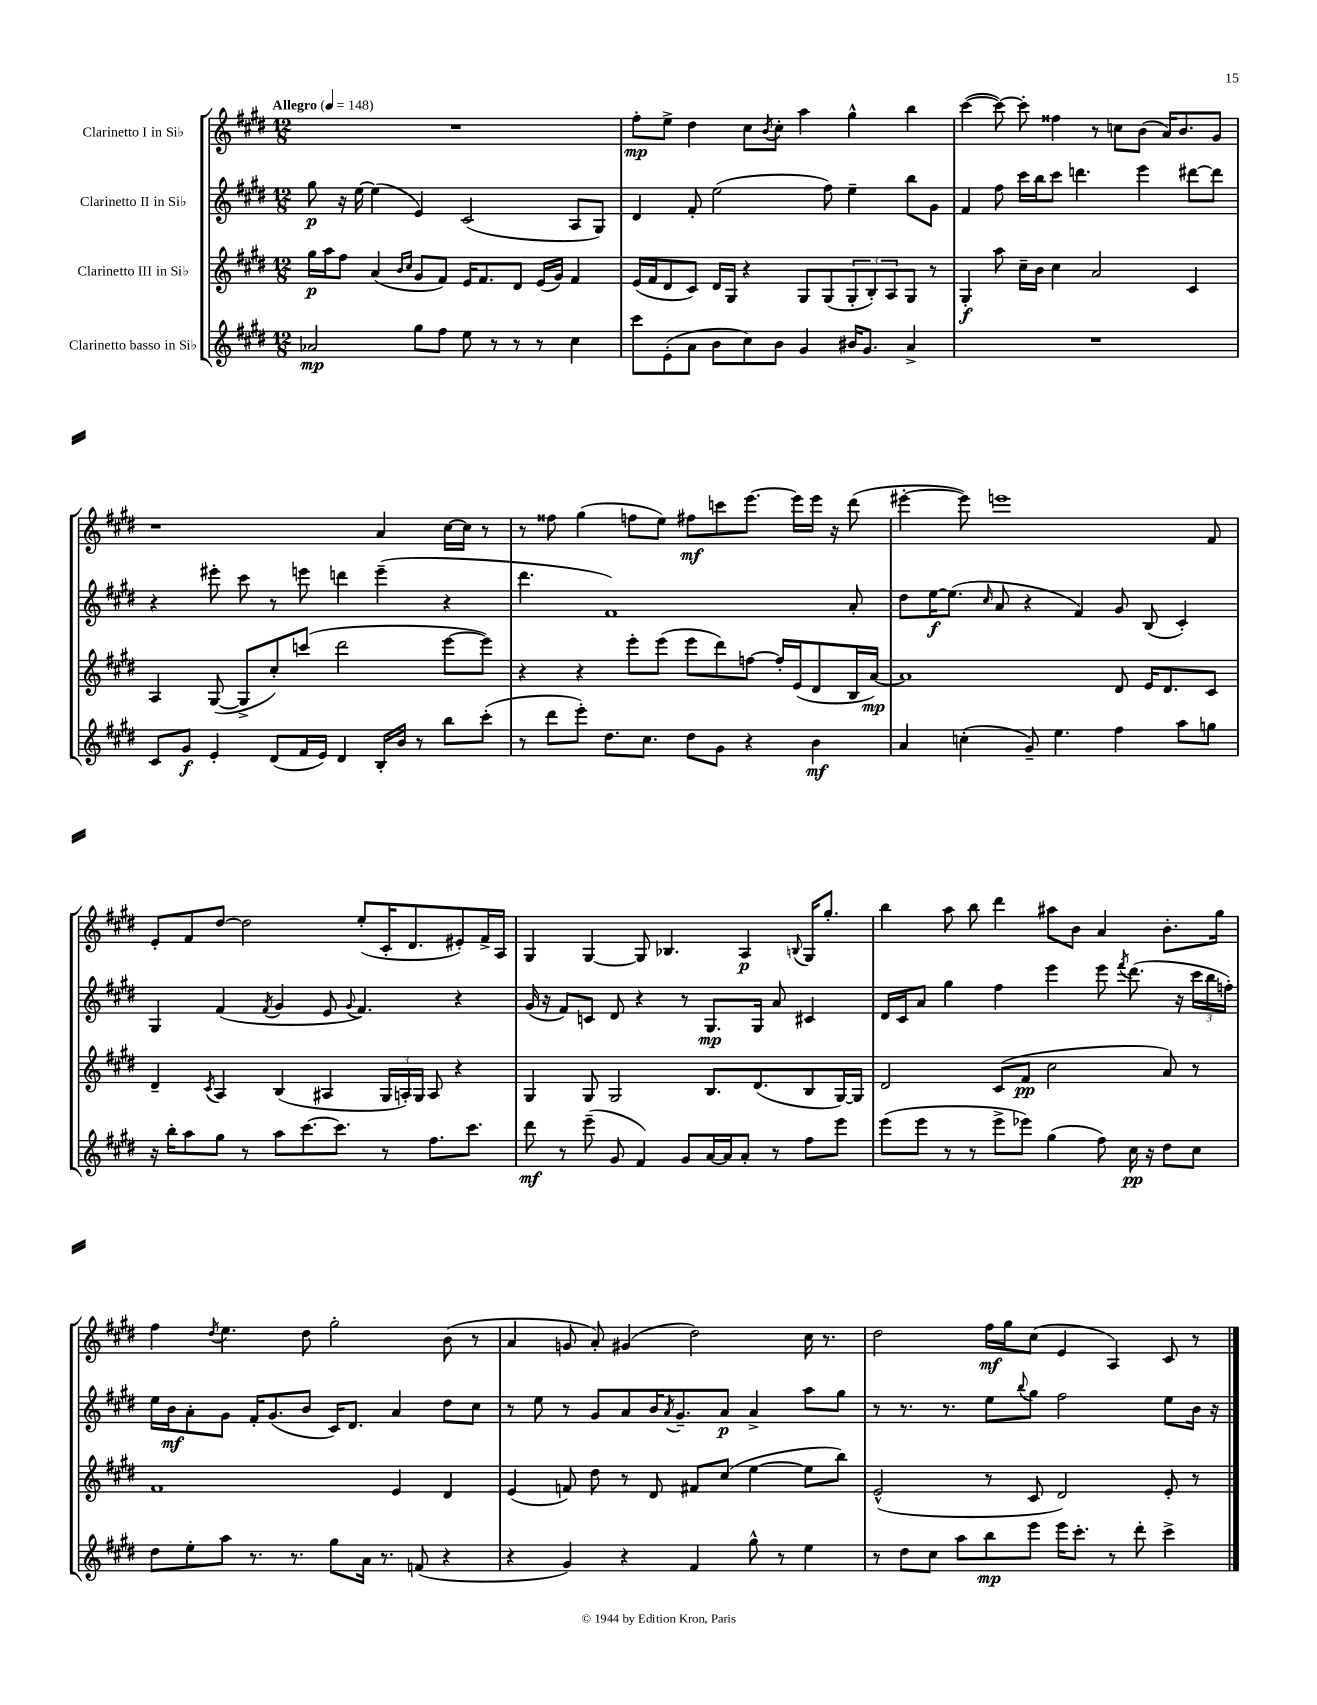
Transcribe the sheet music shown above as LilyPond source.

<<
\new StaffGroup <<
\new Staff = "s0" \with { instrumentName = "Clarinetto I in Sib" } {
    \clef treble \key e \major \numericTimeSignature \time 12/8 \tempo "Allegro" 4 = 148
    R1. |
    fis''8-.\mp e''8-> dis''4 cis''8 \acciaccatura { b'8 } cis''8-. a''4 gis''4-^ b''4 |
    cis'''4~( cis'''8~) cis'''8-. fisis''4 r8 c''8 b'8( a'16) b'8. gis'8 |
    r1 a'4 cis''16~ cis''16 r8 |
    r8 fisis''8 gis''4( f''8 e''8) fis''8\mf c'''8 e'''8.~ e'''16 e'''16 r16 dis'''8( |
    eis'''4~-. eis'''8) e'''1 fis'8 |
    e'8-. fis'8 dis''8~ dis''2 e''8-.( cis'16-. dis'8. eis'8-.) fis'16-> a16 |
    gis4 gis4~ gis8 bes4. a4\p \appoggiatura { b8 } gis16 gis''8.-. |
    b''4 a''8 b''8 dis'''4 ais''8 b'8 a'4 b'8.-. gis''16 |
    fis''4 \acciaccatura { dis''8 } e''4. dis''8 gis''2-. b'8( r8 |
    a'4 g'8 a'8-.) gis'4( dis''2) cis''16 r8. |
    dis''2 fis''16\mf gis''16 cis''8( e'4 a4) cis'8 r8 \bar "|." |
}
\new Staff = "s1" \with { instrumentName = "Clarinetto II in Sib" } {
    \clef treble \key e \major \numericTimeSignature \time 12/8
    gis''8\p r16 e''16~ e''4( e'4) cis'2( a8 gis8) |
    dis'4 fis'8-. e''2( fis''8) e''4-- b''8 gis'8 |
    fis'4 fis''8 cis'''16 b''16 cis'''8 d'''4. e'''4 dis'''8~ dis'''8 |
    r4 eis'''8-. cis'''8 r8 e'''8 d'''4 e'''4--( r4 |
    dis'''4. fis'1) a'8-. |
    dis''8 e''16~\f e''8.( \grace { cis''16 } a'8 r4 fis'4) gis'8 b8( cis'4-.) |
    gis4 fis'4( \acciaccatura { fis'8 } gis'4 e'8 \appoggiatura { gis'8 } fis'4.) r4 |
    gis'16( r16 fis'8) c'8 dis'8 r4 r8 gis8.\mp gis16 a'8 cis'4 |
    dis'16 cis'16 a'8 gis''4 fis''4 e'''4 e'''8 \acciaccatura { fis'''8 } dis'''8.( r16 \tuplet 3/2 { cis'''16 b''16 f''16-.) } |
    e''16 b'16\mf a'8-. gis'8 fis'16-. gis'8.( b'8 cis'16) dis'8. a'4 dis''8 cis''8 |
    r8 e''8 r8 gis'8 a'8 b'16 \acciaccatura { a'8 } gis'8.-- a'8\p a'4-> a''8 gis''8 |
    r8 r8. r8. e''8 \appoggiatura { b''8 } gis''8 fis''2 e''8 b'16 r16 \bar "|." |
}
\new Staff = "s2" \with { instrumentName = "Clarinetto III in Sib" } {
    \clef treble \key e \major \numericTimeSignature \time 12/8
    gis''16\p a''16 fis''8 a'4( \grace { b'16 cis''16 } gis'8 fis'8) e'16 fis'8. dis'8 e'16( gis'16) fis'4 |
    e'16( fis'16 dis'8 cis'8) dis'16 gis16 r4 gis8 gis8( \tuplet 3/2 { gis8-. b8-.) a8 } gis8 r8 |
    gis4-.\f a''8 cis''16-- b'16 cis''4 a'2 cis'4 |
    a4 gis8~( gis8-> cis''8-.) c'''8( dis'''2 e'''8~ e'''8) |
    r4 r4 e'''8-. e'''8( e'''8 dis'''8) f''8~ f''16-. e'16( dis'8 b16 a'16~\mp) |
    a'1 dis'8 e'16 dis'8. cis'8 |
    dis'4-- \acciaccatura { cis'8 } a4 b4( ais4 \tuplet 3/2 { gis16 a16-.) gis16 } a8 r4 |
    gis4 gis8 gis2 b8. dis'8.( b8 gis16~) gis16 |
    dis'2 cis'8( fis'8\pp cis''2 a'8) r8 |
    fis'1 e'4 dis'4 |
    e'4( f'8) dis''8 r8 dis'8 fis'8 cis''8( e''4~ e''8 b''8) |
    e'2-^( r8 cis'8 dis'2) e'8-. r8 \bar "|." |
}
\new Staff = "s3" \with { instrumentName = "Clarinetto basso in Sib" } {
    \clef treble \key e \major \numericTimeSignature \time 12/8
    aes'2\mp gis''8 fis''8 e''8 r8 r8 r8 cis''4 |
    cis'''8 e'8-.( a'8 b'8 cis''8) b'8 gis'4 bis'16 gis'8. a'4-> |
    R1. |
    cis'8 gis'8\f e'4-. dis'8( fis'16 e'16) dis'4 b16-. b'16 r8 b''8 cis'''8-.( |
    r8 dis'''8 e'''8-.) dis''8. cis''8. dis''8 gis'8 r4 b'4\mf |
    a'4 c''4-.( gis'8--) e''4. fis''4 a''8 g''8 |
    r16 b''16-. a''8 gis''8 r8 a''8 cis'''8.~ cis'''8. r8 fis''8. cis'''8. |
    dis'''8\mf r8 e'''8--( gis'8 fis'4) gis'8 a'16~ a'16 a'8-. r8 fis''8 e'''8 |
    e'''8( e'''8 r8 r8 e'''8-> ees'''8) gis''4( fis''8) cis''16\pp r16 dis''8 cis''8 |
    dis''8 e''8-. a''8 r8. r8. gis''8 a'16 r8. f'8( r4 |
    r4 gis'4) r4 fis'4 gis''8-^ r8 e''4 |
    r8 dis''8 cis''8 a''8 b''8\mp e'''8 e'''16 cis'''8.-. r8 dis'''8-. cis'''4-> \bar "|." |
}
>>
>>
\layout { \context { \Score \remove "Bar_number_engraver" } }
